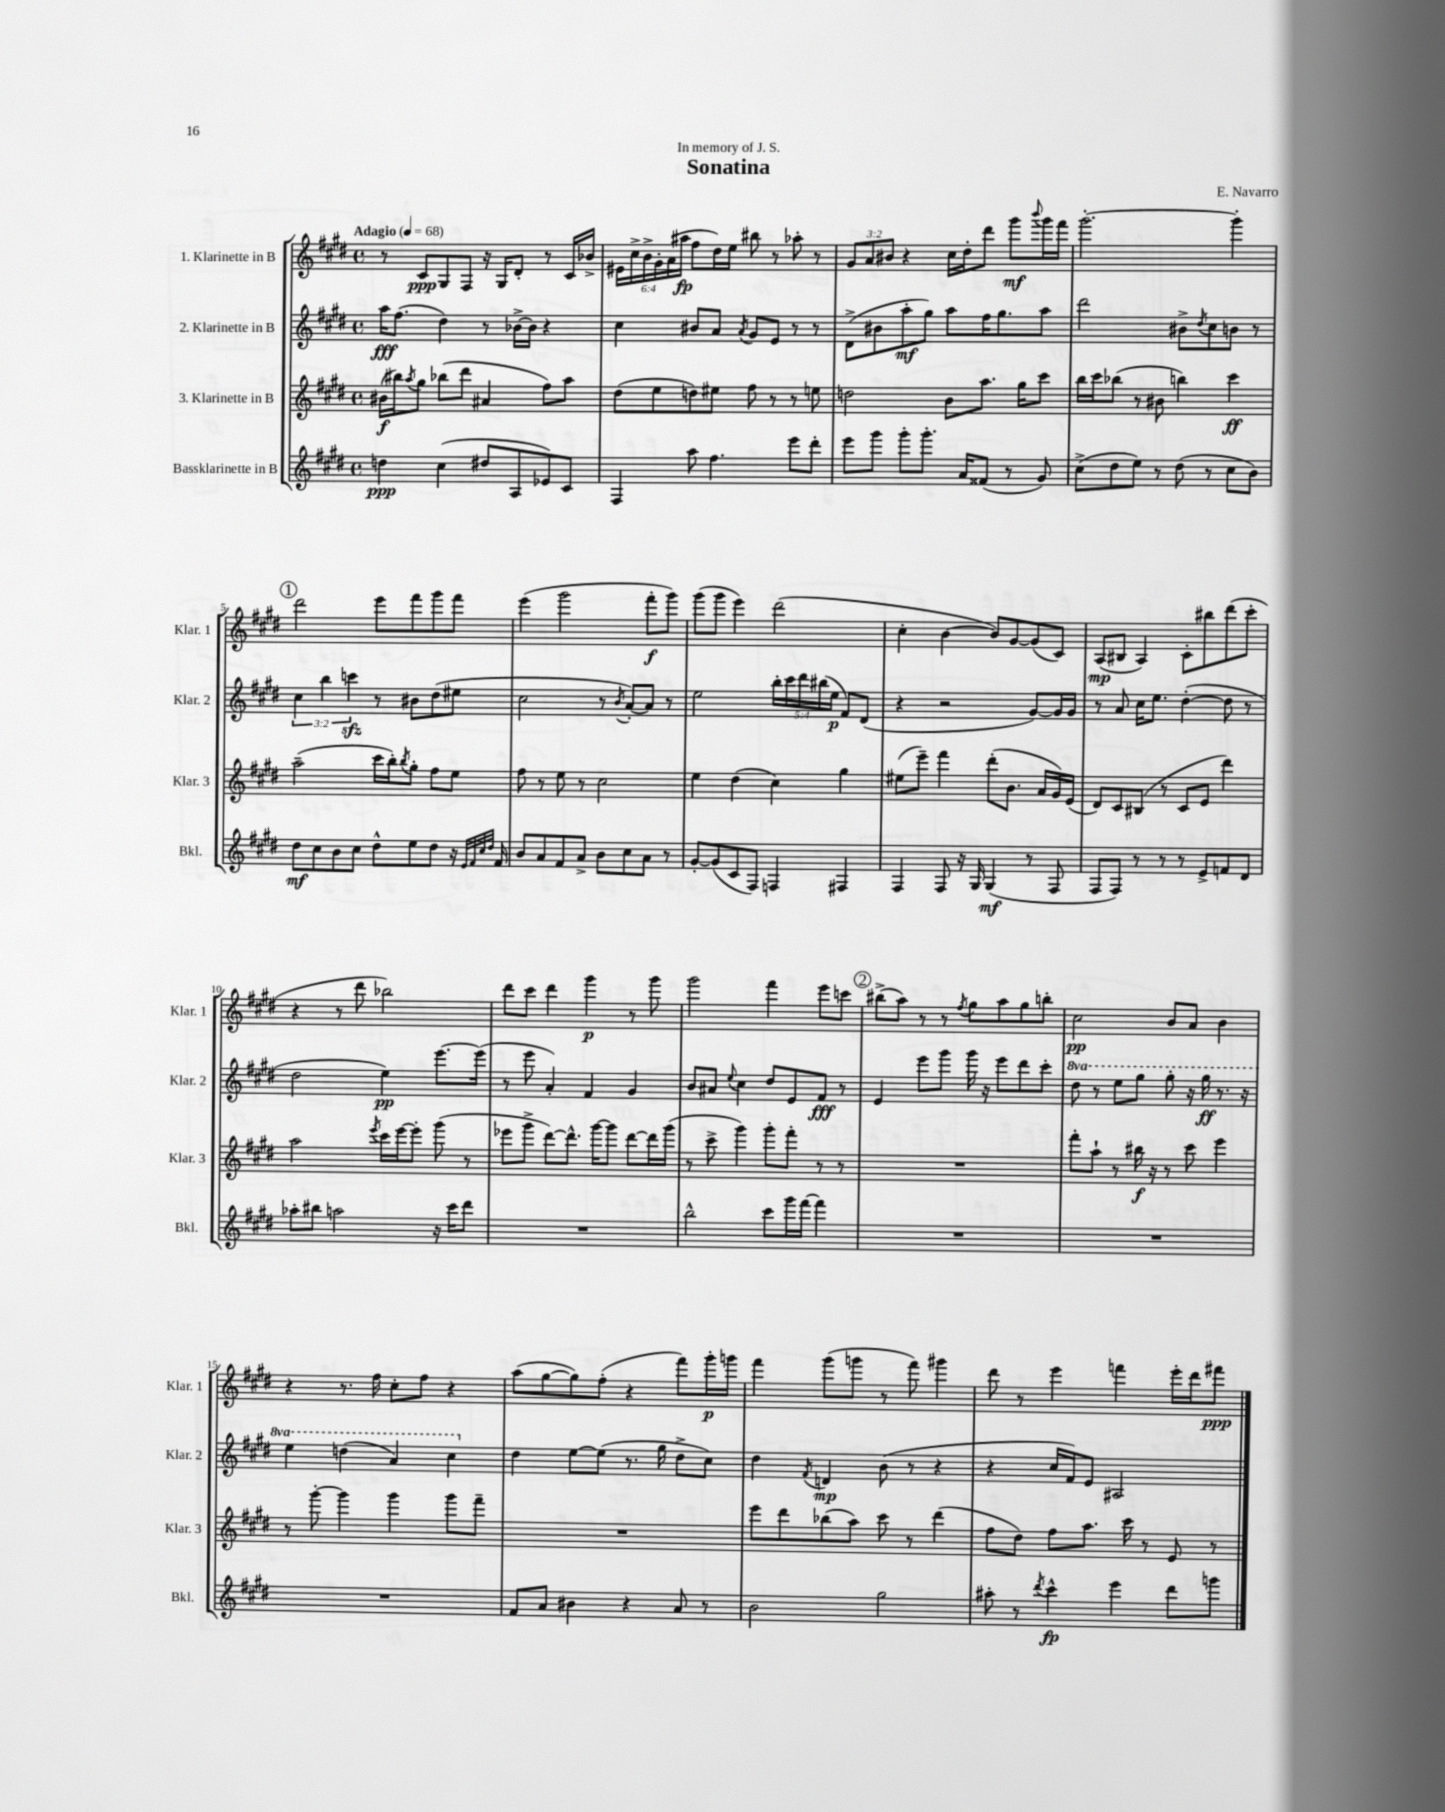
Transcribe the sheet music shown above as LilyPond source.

\header { title = "Sonatina" composer = "E. Navarro" dedication = "In memory of J. S." }
<<
\new StaffGroup <<
\new Staff = "s0" \with { instrumentName = "1. Klarinette in B" shortInstrumentName = "Klar. 1" } {
    \clef treble \key e \major \defaultTimeSignature \time 4/4 \override Staff.TupletNumber.text = #tuplet-number::calc-fraction-text \tempo "Adagio" 4 = 68
    r8 cis'8\ppp gis8 fis8 r16 gis16 dis'8-. r8 cis'16 bes'16-> |
    \tuplet 6/4 { eis'16 cis''16-> b'16-> gis'16-. a'16( ais''16\fp } fis''8 dis''16) e''16 bis''8 r8 aes''8-. r8 |
    \tuplet 3/2 { gis'8 a'8 bis'8 } r4 cis''16 dis''16-. dis'''8 gis'''8\mf \appoggiatura { b'''8 } gis'''16 fis'''16 |
    gis'''2.~-. gis'''4-. |
    \mark \markup { \circle "1" } dis'''2 e'''8 fis'''8 gis'''8 fis'''8 |
    e'''4( gis'''2 fis'''8-.\f gis'''8) |
    gis'''8( gis'''8 e'''4) dis'''2( |
    cis''4-. b'4~ b'8) gis'8~ gis'8( cis'8) |
    a8\mp( bis8 a4) cis'8-. bis''8 dis'''8( cis'''8-. |
    r4 r8 dis'''8 bes''2) |
    dis'''8 cis'''8 dis'''4 gis'''4\p r8 gis'''8 |
    gis'''2 fis'''4 e'''8 c'''8 |
    \mark \markup { \circle "2" } bis''8->( a''8) r8 r8 \acciaccatura { fis''8 } gis''8 a''8 gis''8 b''8-. |
    cis''2\pp b'8 a'8 b'4 |
    r4 r8. fis''16 cis''8-. fis''8 r4 |
    a''8( gis''8~ gis''8) fis''8-.( r4 fis'''8) gis'''16-.\p g'''16 |
    fis'''4 gis'''8( g'''8 r8 fis'''8) gis'''4 |
    dis'''8 r8 e'''4 f'''4 e'''16-. dis'''16 fis'''8\ppp \bar "|." |
}
\new Staff = "s1" \with { instrumentName = "2. Klarinette in B" shortInstrumentName = "Klar. 2" } {
    \clef treble \key e \major \defaultTimeSignature \time 4/4 \override Staff.TupletNumber.text = #tuplet-number::calc-fraction-text \set Staff.ottavationMarkups = #ottavation-simple-ordinals
    a''16\fff fis''8.( dis''4) r8 bes'16~-> bes'16 r4 |
    cis''4 bis'8 a'8 \acciaccatura { a'8 } gis'8 e'8 r8 r8 |
    dis'8->( bis'8 a''8-.\mf gis''8) a''8 fis''16 gis''8. a''8 |
    dis'''2 bis'8-> \acciaccatura { dis''8 } cis''8 b'8 r8 |
    \mark \markup { \circle "1" } \tuplet 3/2 { cis''4 b''4 c'''4\sfz } r8 bis'8 dis''8( eis''8 |
    cis''2 r8 \acciaccatura { b'8 } a'8~-.) a'8 r8 |
    e''2 \tuplet 5/4 { b''16-. cis'''16 dis'''16 bis''16( e''16\p } fis'8) dis'8( |
    r4 r2 gis'8~) gis'16 gis'16 |
    r8 a'8 cis''16 e''8. dis''4~-.( dis''8 r8 |
    dis''2 e''4\pp) e'''8.~ e'''16( |
    r8 e'''8 a'4-.) fis'4 gis'4 |
    b'8 ais'8 \appoggiatura { e''8 } cis''4 dis''8 e'8 fis'8\fff r8 |
    \mark \markup { \circle "2" } e'4 e'''8 gis'''8 gis'''16 r16 e'''8 dis'''8 cis'''8-. |
    \ottava #1 dis'''8 r8 e'''8 gis'''8 gis'''8-. r16 gis'''16\ff r8. r16 |
    e'''4 d'''4( a''4) cis'''4 \ottava #0 |
    dis''4 e''8~ e''8( r8. gis''16 dis''8-> cis''8) |
    dis''4 \acciaccatura { fis'8 } d'4\mp b'8( r8 r4 |
    r4 cis''16 fis'16) e'8 ais2 \bar "|." |
}
\new Staff = "s2" \with { instrumentName = "3. Klarinette in B" shortInstrumentName = "Klar. 3" } {
    \clef treble \key e \major \defaultTimeSignature \time 4/4
    bis'16\f( bis''16) \acciaccatura { a''8 } gis''8 bes''8( dis'''8 ais'4 fis''8) a''8 |
    dis''8( e''8 d''8) eis''8 fis''8 r8 r8 e''8 |
    d''2 b'8 a''8. gis''16 cis'''8 |
    b''16 cis'''16 bes''8( r8 bis'8 b''4) cis'''4\ff |
    \mark \markup { \circle "1" } a''2--( cis'''16 b''16-.) \acciaccatura { b''8 } gis''8-. fis''8 e''8 |
    fis''8 r8 e''8 r8 cis''2 |
    e''4 dis''4( cis''4) gis''4 |
    eis''8( e'''8--) fis'''4 dis'''8-.( b'8. a'16 gis'16) e'16( |
    dis'8) cis'8 bis8( r8 cis'8 e'8 dis'''4) |
    a''2 \acciaccatura { e'''8 } cis'''16 e'''16~ e'''8-. gis'''8( r8 |
    ees'''8 gis'''8-> dis'''8~) dis'''8.-^ gis'''16~ gis'''8 dis'''8~ dis'''16 gis'''16( |
    r8 cis'''8-> gis'''4) gis'''8-. fis'''8-. r8 r8 |
    \mark \markup { \circle "2" } R1 |
    fis'''8-. a''8-! r8 bis''16\f r16 r8 cis'''8 e'''4 |
    r8 gis'''8~-. gis'''4 gis'''4 gis'''8 fis'''8-- |
    R1 |
    e'''8 dis'''8 bes''8( a''8) cis'''8 r8 dis'''4( |
    fis''8 dis''8) fis''8 a''8. cis'''16 r8 e'8 r8 \bar "|." |
}
\new Staff = "s3" \with { instrumentName = "Bassklarinette in B" shortInstrumentName = "Bkl." } {
    \clef treble \key e \major \defaultTimeSignature \time 4/4
    d''4\ppp cis''4( dis''8 a8 ees'8) cis'8 |
    fis4 a''8 fis''4. e'''8 dis'''8-. |
    e'''8 gis'''8 gis'''8-. gis'''8.-. a'16 fisis'8( r8 gis'8) |
    cis''8->( dis''8 e''8) r8 dis''8( r8 cis''8 b'8) |
    \mark \markup { \circle "1" } dis''8\mf cis''8 b'8 cis''8 dis''8-^ e''8 dis''8 r16 \grace { e'32 fis'32 cis''32 dis''32 } fis'16 |
    b'8 a'8 fis'8 a'8-> b'8 cis''8 a'8 r8 |
    gis'8~-. gis'8( cis'8 fis8) f4 fis4 |
    fis4 fis8 r16 gis16 gis4\mf( r8 fis8 |
    fis8 fis8) r8 r8 r8 e'8-> f'8 dis'8 |
    aes''8-. bis''8 a''2 r16 cis'''16 dis'''8 |
    R1 |
    b''2-^ cis'''8 gis'''16 fis'''16~ fis'''4 |
    \mark \markup { \circle "2" } R1 |
    R1 |
    R1 |
    fis'8 a'8 bis'4 r4 a'8 r8 |
    b'2 gis''2 |
    ais''8-. r8 \acciaccatura { dis'''8 } cis'''4-^\fp e'''4 dis'''8 g'''8 \bar "|." |
}
>>
>>
